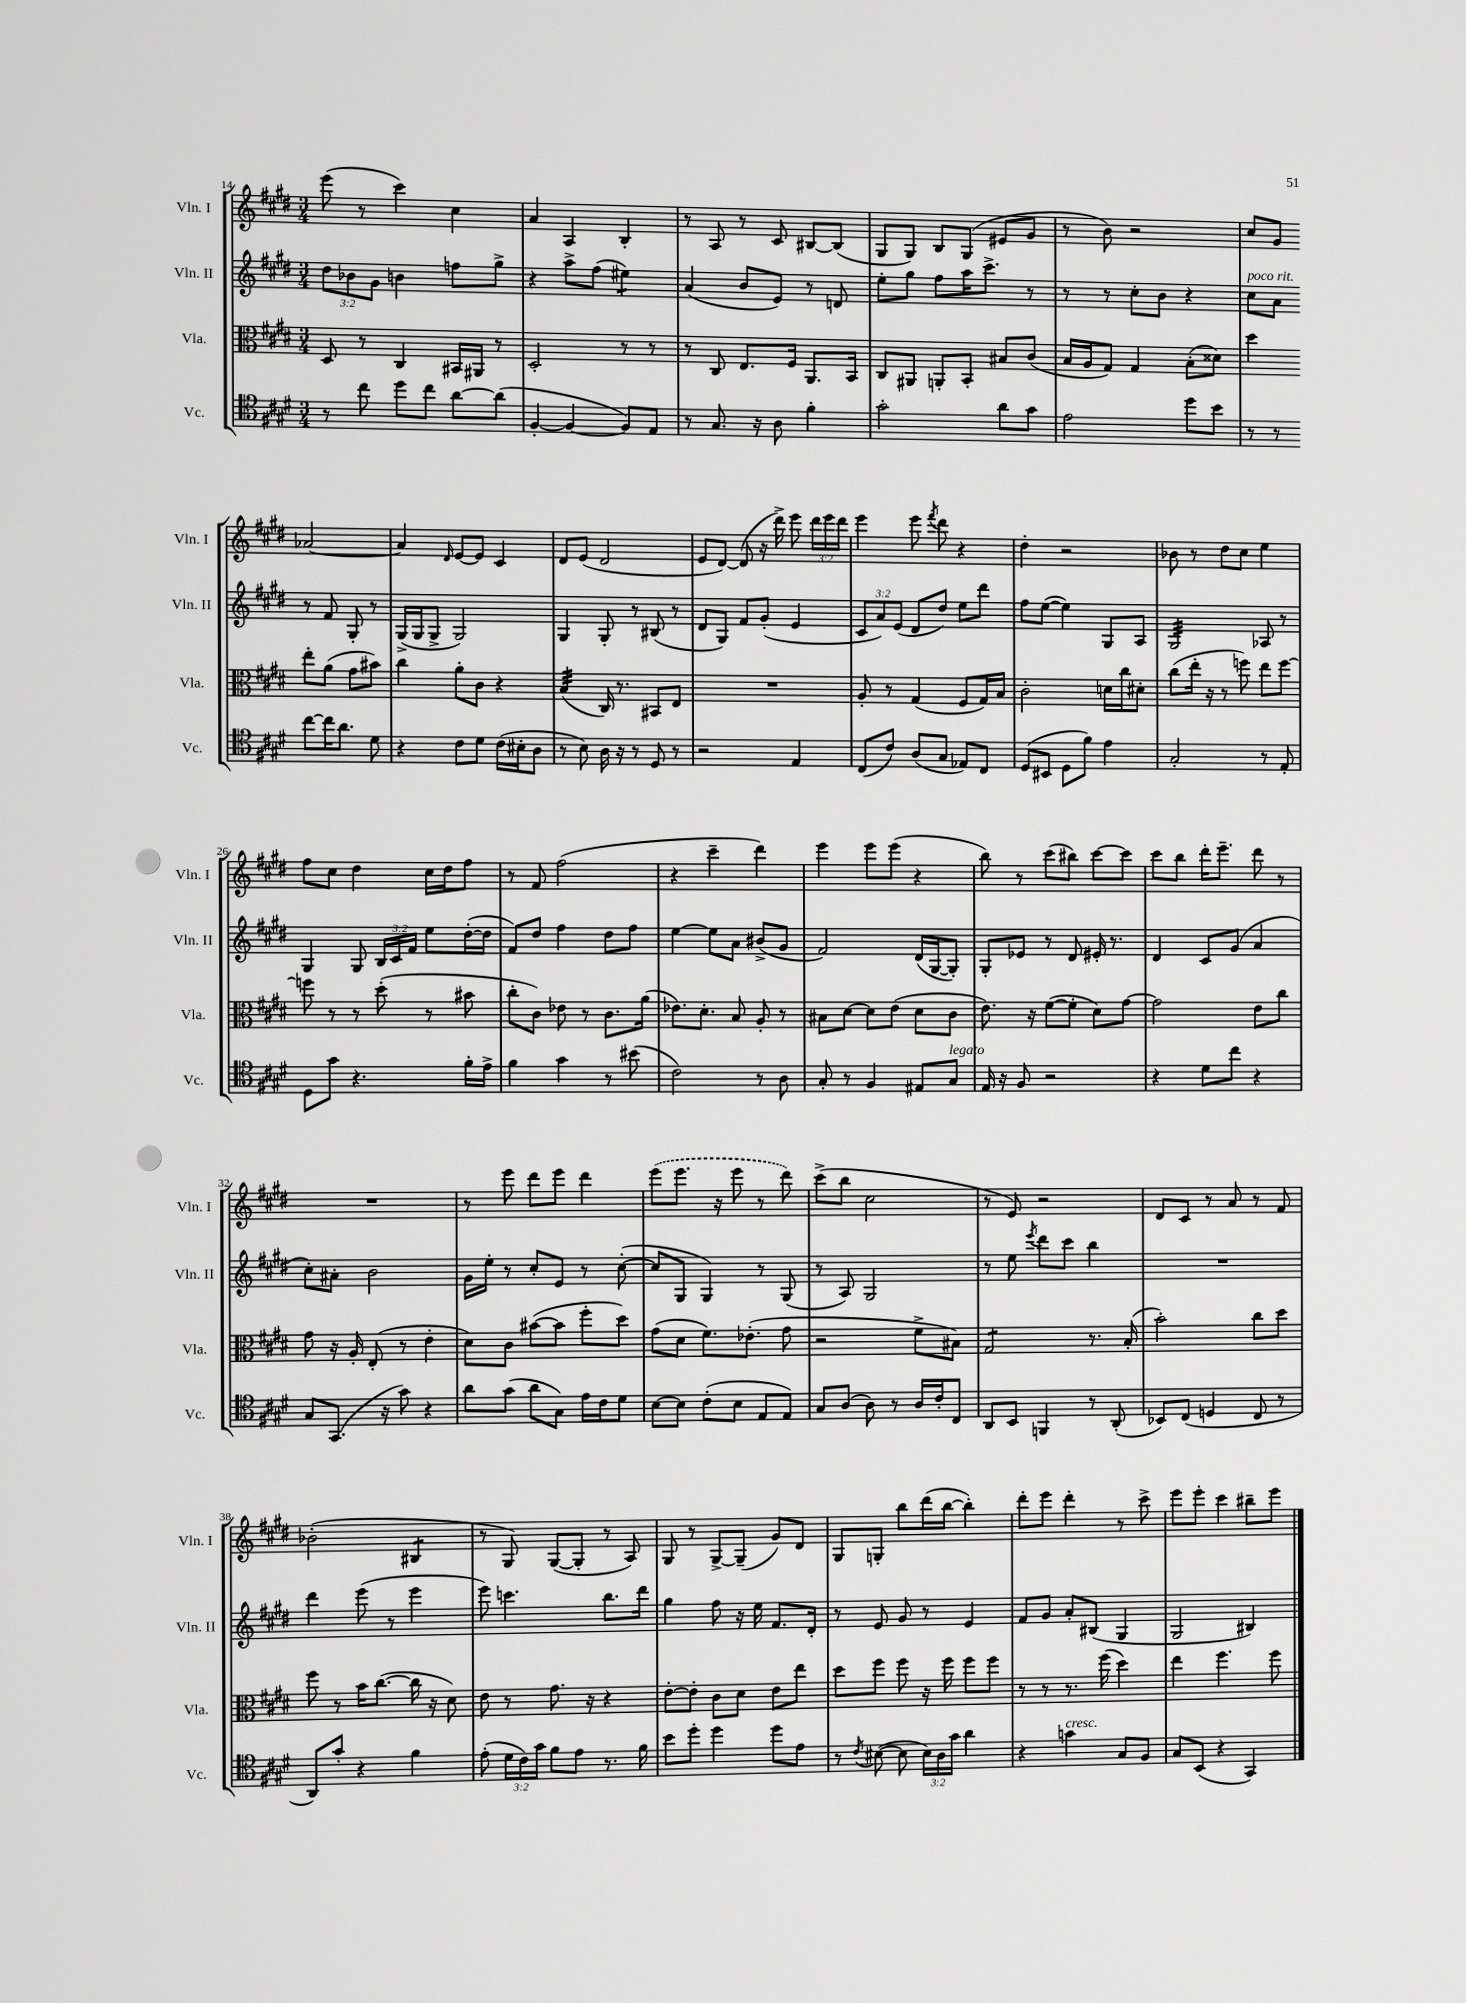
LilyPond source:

<<
\new StaffGroup <<
\new Staff = "s0" \with { instrumentName = "Vln. I" shortInstrumentName = "Vln. I" } {
    \clef treble \key e \major \numericTimeSignature \time 3/4 \override Staff.TupletNumber.text = #tuplet-number::calc-fraction-text
    \autoBeamOff e'''8( r8 cis'''4) cis''4 |
    a'4 a4 b4-. |
    r8 a8 r8 cis'8 bis8[~ bis8]( |
    gis8[ gis8]) b8[ gis8]( eis'8[ gis'8] |
    r8 b'8) r2 |
    cis''8[ gis'8] aes'2~ |
    aes'4 \grace { dis'16 } e'8[~ e'8] cis'4 |
    dis'8[ e'8]( dis'2 |
    e'8[ dis'8]~) dis'8( r16 dis'''16->) e'''8 \tuplet 3/2 { dis'''16[ e'''16 dis'''16] } |
    e'''4 e'''8 \acciaccatura { fis'''8 } dis'''8 r4 |
    dis''4-. r2 |
    bes'8 r8 dis''8[ cis''8] e''4 |
    fis''8[ cis''8] dis''4 cis''16[ dis''16 fis''8] |
    r8 fis'8 fis''2( |
    r4 cis'''4-- dis'''4) |
    e'''4 e'''8[ e'''8]( r4 |
    b''8) r8 cis'''8[( bis''8]) cis'''8[~ cis'''8] |
    cis'''8[ b''8] dis'''16[-. e'''8.]-- dis'''8 r8 |
    R2. |
    r8 e'''8 dis'''8[ e'''8] dis'''4 |
    \once \slurDashed e'''8[( e'''8.] r16 e'''8 r8 dis'''8) |
    cis'''8[->( b''8] cis''2 |
    r8 e'8) r2 |
    dis'8[ cis'8] r8 a'8 r8 fis'8 |
    bes'2-.( bis4:8 |
    r8 gis8) gis8[~( gis8]-. r8 a8) |
    gis8 r8 gis8[~-> gis8]--( gis'8[) dis'8] |
    gis8[ g8]-. b''8[ dis'''16( b''16]~ b''4-.) |
    dis'''8[-. e'''8] dis'''4-. r8 cis'''8-> |
    e'''8[ e'''8]-. cis'''4 bis''8[-- e'''8] \bar "|." |
}
\new Staff = "s1" \with { instrumentName = "Vln. II" shortInstrumentName = "Vln. II" } {
    \clef treble \key e \major \numericTimeSignature \time 3/4 \override Staff.TupletNumber.text = #tuplet-number::calc-fraction-text
    \autoBeamOff \tuplet 3/2 { dis''8[ bes'8 gis'8] } b'4 f''8[ gis''8]-> |
    r4 a''8[-> fis''8]( eis''4:8) |
    a'4( b'8[ e'8]) r8 d'8 |
    e''8[-. gis''8] fis''8[ a''16 cis'''8.]-> r8 |
    r8 r8 cis''8[-. b'8] r4 |
    cis''8[^\markup { \italic "poco rit." } a'8] r8 fis'8 gis8-. r8 |
    gis16[->( gis16 gis8]-> gis2) |
    gis4 gis8-. r8 bis8( r8 |
    dis'8[ gis8]) fis'8[ gis'8]-.( e'4 |
    \tuplet 3/2 { cis'8[ a'8) e'8]( } dis'8[ dis''8]) e''8[ dis'''8] |
    fis''8[ e''8]~( e''4) gis8[ a8] |
    gis2:32 aes8 r8 |
    gis4 gis8 \tuplet 3/2 { b16[ cis'16 fis'16] } e''8[ dis''16~-.( dis''16] |
    fis'8[) dis''8] fis''4 dis''8[ fis''8] |
    e''4~ e''8[ a'8] bis'8[->( gis'8] |
    fis'2) dis'16[( gis16~ gis8]-.) |
    gis8[-. ees'8] r8 dis'8 eis'16-. r8. |
    dis'4 cis'8[ gis'8]( a'4 |
    cis''8[-.) ais'8]-. b'2 |
    gis'16[ e''16]-. r8 cis''8[-. e'8] r8 cis''8~-.( |
    cis''8[ gis8] gis4) r8 gis8( |
    r8 a8) gis2 |
    r8 e''8 \acciaccatura { e'''8 } dis'''8[ cis'''8] b''4 |
    R2. |
    dis'''4 e'''8( r8 e'''4 |
    e'''8) c'''4. b''8.[ dis'''16] |
    gis''4 fis''8 r16 e''16 fis'8.[ dis'16]-. |
    r8 e'8 gis'8 r8 e'4 |
    fis'8[ gis'8] a'8[-. bis8]( gis4 |
    gis2 bis4) \bar "|." |
}
\new Staff = "s2" \with { instrumentName = "Vla." shortInstrumentName = "Vla." } {
    \clef alto \key e \major \numericTimeSignature \time 3/4
    \autoBeamOff dis8 r8 cis4 bis,16[ ais,16] r8 |
    dis2-. r8 r8 |
    r8 cis8 e8.[ fis16] a,8.[ b,16] |
    cis8[ ais,8] a,8[-. b,8]-. bis8[ cis'8]( |
    b16[ a16 gis8]) gis4 b8[-.( disis'8]) |
    dis''4 e''8[-. a'8]( gis'8[ bis'8]) |
    cis''4 a'8[-. cis'8] r4 |
    b4:32( cis16) r8. bis,8[ e8] |
    R2. |
    a8-. r8 gis4( fis8[ gis16) b16] |
    cis'2-. d'16[ cis''16 dis'8]-. |
    cis''8[( e''16]-. r16 r8 f''8) e''8[ f''8]~ |
    f''8 r8 r8 dis''8-.( r8 bis'8 |
    cis''8[-. cis'8]) ees'8 r8 cis'8.[ a'16]( |
    ees'8.[) dis'8.]-. b8 a8-. r8 |
    bis8[ dis'8]~ dis'8[ e'8]( dis'8[ cis'8] |
    e'8.) r16 fis'8[~( fis'8]-. dis'8[) gis'8]~ |
    gis'2 e'8[ cis''8] |
    gis'8 r16 a16-. e8-.( r8 e'4-. |
    dis'8[) cis'8] bis'8[~( bis'8] fis''8[-. dis''8]) |
    gis'8[( dis'8] fis'8.[) ees'8.]-.( gis'8 |
    r2 fis'8[-> bis8]) |
    gis2:8 r8. b16-.( |
    b'2-.) cis''8[ dis''8] |
    fis''8 r8 b'16[ cis''8.]~( cis''16 r16 dis'8) |
    e'8 r8 gis'8. r16 r4 |
    e'8[~-. e'8]-. cis'8[ dis'8] e'8[ e''8] |
    dis''8[ fis''8] fis''8 r16 fis''16 fis''8[ fis''8] |
    r8 r8 r8. fis''16( dis''4) |
    e''4 fis''4. fis''8 \bar "|." |
}
\new Staff = "s3" \with { instrumentName = "Vc." shortInstrumentName = "Vc." } {
    \clef tenor \key e \major \numericTimeSignature \time 3/4 \override Staff.TupletNumber.text = #tuplet-number::calc-fraction-text
    \autoBeamOff r8 cis''8 dis''8[ cis''8] a'8[~ a'8]( |
    fis4~-. fis4~ fis8[) e8] |
    r8 gis8. r16 a8 fis'4-. |
    gis'2-. a'8[ gis'8] |
    e'2 dis''8[ b'8] |
    r8 r8 cis''8[~ cis''16 a'8.] dis'8 |
    r4 cis'8[ dis'8] cis'16[( bis16-. a8] |
    r8 b8) a16 r16 r8 dis8 r8 |
    r2 e4 |
    cis8[( cis'8]) a8[( gis8] ees8[) cis8] |
    dis8[( bis,8] dis8[ fis'8]) e'4 |
    gis2-. r8 e8-. |
    dis8[ gis'8] r4. fis'16[-. e'16]-> |
    fis'4 gis'4 r8 bis'8( |
    cis'2) r8 a8 |
    gis8-. r8 fis4 eis8[ gis8]^\markup { \italic "legato" } |
    e16 r16 fis8 r2 |
    r4 dis'8[ cis''8] r4 |
    gis8[ gis,8.]( r16 gis'8) r4 |
    a'8[ gis'8]( a'8[ gis8]) e'16[ cis'16 dis'8] |
    b8[~ b8] cis'8[-.( b8] e8[ e8]) |
    gis8[ a8]( a8) r8 a16[ cis'16-. cis8] |
    a,8[ b,8] f,4 r8 a,8-.( |
    bes,8[) cis8]( d4 cis8 r8 |
    a,8[) gis'8]-. r4 fis'4 |
    e'8-.( \tuplet 3/2 { dis'16[ cis'16) gis'16] } fis'8[ e'8] r8. fis'16 |
    b'8[ dis''8]-. dis''4 dis''8[ e'8] |
    r8 \acciaccatura { cis'8 } bis8~( bis8 \tuplet 3/2 { bis16[) a16 gis'16] } a'4 |
    r4 g'4^\markup { \italic "cresc." } gis8[ fis8] |
    gis8[ b,8]( r4 gis,4) \bar "|." |
}
>>
>>
\layout { \context { \Score currentBarNumber = #14 } }
